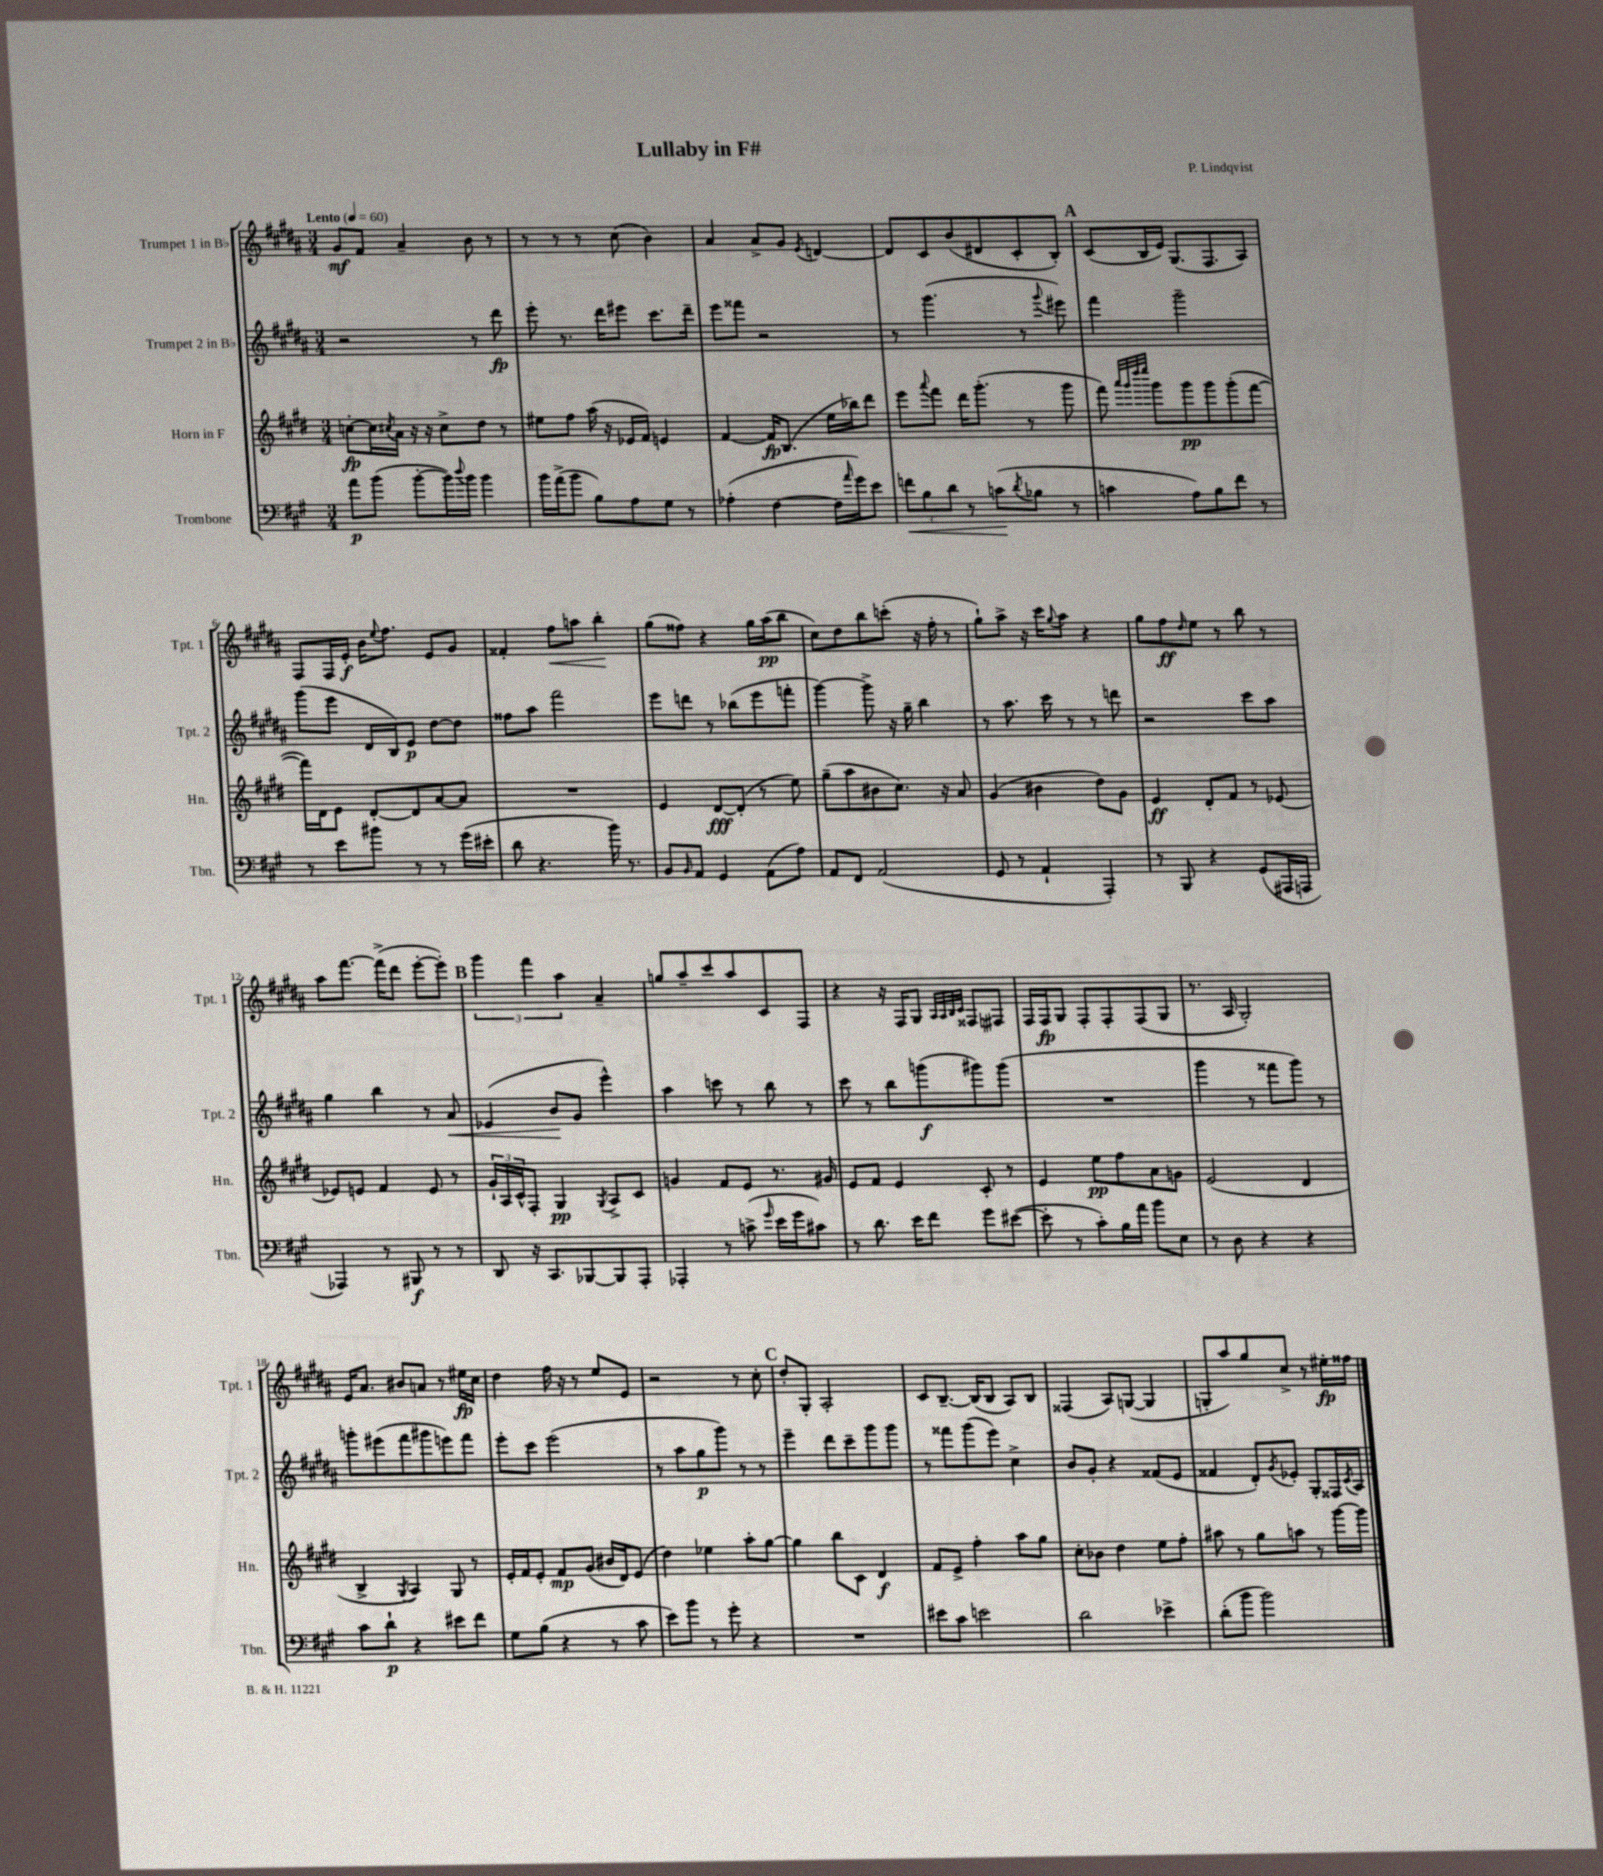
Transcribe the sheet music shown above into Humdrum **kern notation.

**kern	**kern	**kern	**kern
*staff4	*staff3	*staff2	*staff1
*clefF4	*clefG2	*clefG2	*clefG2
*k[f#c#g#]	*k[f#c#g#d#]	*k[f#c#g#d#a#]	*k[f#c#g#d#a#]
*M3/4	*M3/4	*M3/4	*M3/4
*MM60	*MM60	*MM60	*MM60
8a\L	[8cc'\L	2r	8g#/L
(8b\J	16cc\]L	.	8f#/J
.	8qcc#/	.	.
.	16a\JJ	.	.
[8b'\L	16r	.	4a#~/
.	16r	.	.
16b\]L)	8cc#^\L	.	.
8qqdd/	.	.	.
16b\JJ	.	.	.
4b\	8dd#\J	8r	8b\
.	8r	8ddd#\	8r
=	=	=	=
16b\LL	8ee#\L	8eee'\	8r
(16a^\J	.	.	.
8b\J	8ff#\J	8.r	8r
8B\L)	(16aa\	.	8r
.	16r	16ddd#\LK	.
8A\	16e-/LL	8eee#\J	(8cc#\
.	16f#/JJ)	.	.
8G#\J	4e/	8.ccc#\L	4b\)
8r	.	.	.
.	.	16ddd#~\Jk	.
=	=	=	=
(4A-'\	[4f#/	8eee\L	4a#/
.	.	8fff##\J	.
[4F#\	16f#/]LK	2r	8a#^/L
.	(8.B/J	.	.
.	.	.	8g#/J
.	.	.	8qe/
16F#\]LL	16ee\LL	.	[4d/
16qqa/	.	.	.
16g#\J)	16bb-\J)	.	.
8e\J	8ddd#\J	.	.
=	=	=	=
12f\L	8eee\L	8r	8d/]L
12B\	.	.	.
.	8qqaaa/	.	.
.	8fff#\J	(4.ggg#\	8c#/
12d\J	.	.	.
8r	16ddd#\LK	.	(8b/
.	(8.ggg#'\J	.	.
(8c\L	.	.	8d#/
8qd/	.	.	.
8B-\J	8r	8r	8c#'/
.	.	8qqggg#/	.
8r	8ggg#\	8eee#\)	8B'/J)
=	=	=	=
4c\	8fff#\)	4fff#\	(8c#/L
.	32qqaaa/LLL	.	.
.	32qqggg#/	.	.
.	32qqdddd#/	.	.
.	32qqeeee/JJJ	.	.
.	8ggg#\L	.	16B/L
.	.	.	16e/JJ)
8A\L)	8ggg#\	2ggg#~\	(8.G#/L
8B\	8ggg#\	.	.
.	.	.	8.F#/
8f#\J	(8ggg#'\	.	.
8r	[8fff#\J	.	8A#/J)
=	=	=	=
8r	16fff#\]LL)	(8ggg#\L	8F#/L
.	16d#\J	.	.
8e\L	8e\J	8eee\J	16F#/L
.	.	.	16e'/JJ
8b#\J	[8d#'/L	16d#/LL	16b\LK
.	.	.	8qqee/
.	.	16B/J)	8.ff#\J
8r	8d#/]	8e/J	.
8r	[8a/	[8dd#\L	8e/L
(16g#\LL	8a/]J	8dd#\]J	8g#/J
16e#'\JJ	.	.	.
=	=	=	=
8d\	2.r	8ff##\L	4f##'/
4.r	.	8aa#\J	.
.	.	2fff#\	8ff#\L
.	.	.	8aa\J
16b\)	.	.	4bb'\
8.r	.	.	.
=	=	=	=
8BB/L	4e/	8eee\L	(8gg#\L
16qqBB/	.	.	.
8AA/J	.	8ddd\J	8ff##\J)
4GG#/	[8d#/L	8r	4r
.	(8d#'/]J	(8bb-\L	.
(8AA\L	8r	8eee\	16gg#\LL
.	.	.	(16aa#\J
8A\J)	8ee\)	8fff'\J	8bb\J
=	=	=	=
8AA/L	(8gg#~\L	[4ggg#\)	8cc#\L)
8FF#/J	8aa\	.	8dd#\
(2AA/	8b#\	8ggg#^\]	8bb\
.	8.cc#\J)	16r	(8ccc'\J
.	.	16gg#~\	.
.	.	4bb\	16r
.	16r	.	16ff#'\
.	8a/	.	8r
=	=	=	=
8GG#/	(4g#/	8r	8gg#`\L)
8r	.	8.aa#\	8aa#^\J
4AA`/	4b#\	.	16r
.	.	16ccc#\	16ccc#\LK
.	.	.	8qqgg#/
.	.	8r	8aa#\J
4AAA'/)	8dd#\L)	8r	4r
.	8g#\J	8ddd\	.
=	=	=	=
8r	4e/	2r	8gg#\L
8BBB/	.	.	8ff#\
.	.	.	16qqdd#/
4r	8d#'/L	.	8ee\J
.	8f#/J	.	8r
(8GG#/L	8r	8ccc#\L	8bb\
16AAA#/L	[8e-/	8aa#\J	8r
16AAA/JJ	.	.	.
=	=	=	=
4AAA-/)	8e-/]L	4gg#\	8aa#\L
.	8e/J	.	[8.fff#\J
8r	4f#/	4bb\	.
.	.	.	(16fff#^\]LK
8BBB#/	.	.	8ddd#\J
8r	8e/	8r	[8eee'\L
8r	8r	8a#/	8eee'\]J)
=	=	=	=
8DD/	24g#`/LL	(4e-/	6ggg#\
.	24A/	.	.
.	24c#^^/J	.	.
16r	8F#'/J	.	.
.	.	.	6fff#\
8.CC#/L	.	.	.
.	4G#/	8b/L	.
.	.	.	6aa#\
[8BBB-/	.	8g#/J	.
.	8qG#/	.	.
8BBB-/]	8A^/L	4eee^^\)	4a#~/
8AAA'/J	8c#/J	.	.
=	=	=	=
4AAA-'/	4g/	4aa#\	8gg/L
.	.	.	8aa#~/
8r	8f#/L	8ccc\	8ccc#/
(8c^\	8e/J	8r	8aa#/
16qqg#/	.	.	.
16e\LL	8.r	8bb\	8c#/
16g#\J	.	.	.
8c#\J)	.	8r	8F#/J
.	16g#/	.	.
=	=	=	=
8r	8e/L	8ccc#\	4r
8.d\	8f#/J	8r	.
.	4e/	8bb\L	16r
16e\LK	.	.	16F#/LK
8f#\J	.	(8ggg\	8G#/J
.	.	.	32qqA#/LLL
.	.	.	32qqA#/
.	.	.	32qqB/
.	.	.	32qqc#/JJJ
8g#\L	8c#'/	8ggg#\)	8F##/L
([8e#\J	8r	(8ggg#\J	8F#/J
=	=	=	=
8e#'\]	4e/	2.r	16F#/LL
.	.	.	16F#/J
8r	.	.	8G#/J
8c#'\L)	8ee\L	.	8F#'/L
16B\L	8ff#\	.	8F#'/
16a\JJ	.	.	.
8b\L	8a\	.	(8F#/
8E\J	8g\J	.	8G#/J
=	=	=	=
8r	(2e/	4ggg#\	8.r
8D\	.	.	.
.	.	.	16A#/
4r	.	8r	2G#'/)
.	.	8fff##\L	.
4r	4d#/	8ggg#\J)	.
.	.	8r	.
=	=	=	=
8c#\L	4B^/	8ggg'\L	16e/LK
.	.	.	8.a#/J
8d`\J	.	(8eee#\	.
.	8qG#/	.	.
4r	4A/)	8fff#\	8b#/L
.	.	8ggg#\	8a/J
8e#\L	8G#/	8eee\)	8r
8f#\J	8r	8fff#\J	16ee#\LL
.	.	.	16cc#\JJ
=	=	=	=
8G#\L	16e'/LL	8eee'\L	4dd#\
.	16f#/J	.	.
(8B\J	8e'/J	8ccc#\J	.
4r	8f#/L	(2eee\	16ff#\
.	.	.	16r
.	(8g#/J	.	8r
8r	16b#/LL	.	8ee/L
.	16d#/J)	.	.
8c#\	(8e/J	.	8e/J
=	=	=	=
8e\L)	4dd#\)	8r	2r
8b\J	.	8aa#\L	.
8r	4ee-\	8gg#\	.
8g#'\	.	8ggg#\J)	.
4r	8aa'\L	8r	8r
.	[8gg#\J	8r	8cc#'\
=	=	=	=
2.r	4gg#\]	4eee~\	8dd#'/L
.	.	.	8G#'/J
.	8bb\L	8ddd#\L	2A#'/
.	8c#\J	8ccc#~\	.
.	4d#/	8ggg#\	.
.	.	8ggg#\J	.
=	=	=	=
8e#\L	8f#/L	8r	8c#/L
8c#\J	8e^/J	8fff##\L	[8.B~/J
2e\	4ff#'\	(8ggg#\	.
.	.	.	(16B/]LK
.	.	8eee\J)	8B/J
.	8aa\L	4cc#^\	8A#/L)
.	8gg#\J	.	8B/J
=	=	=	=
2d\	8cc#'\L	8b/L	(4F##/
.	8b-\J	8g#'/J	.
.	4dd#\	4r	8A#/L)
.	.	.	([8G/J
4e-^\	8ee\L	(8f##/L	4G/]
.	8ff#'\J	8e/J	.
=	=	=	=
(8d'\L	8aa#\	4f##/	8G'/L
8b\J	8r	.	8aa#/)
2b\)	8gg#\L	8d#'/L)	8gg#/
.	.	8qg#/	.
.	8aa\J	8e-'/J	8cc#^/J
.	8r	8G#'/L	8r
.	[16ggg#\LL	16F##/L	16ee#'\LL
.	.	8qc#/	.
.	16ggg#\]JJ	16A#/JJ	16ff##\JJ
==	==	==	==
*-	*-	*-	*-
